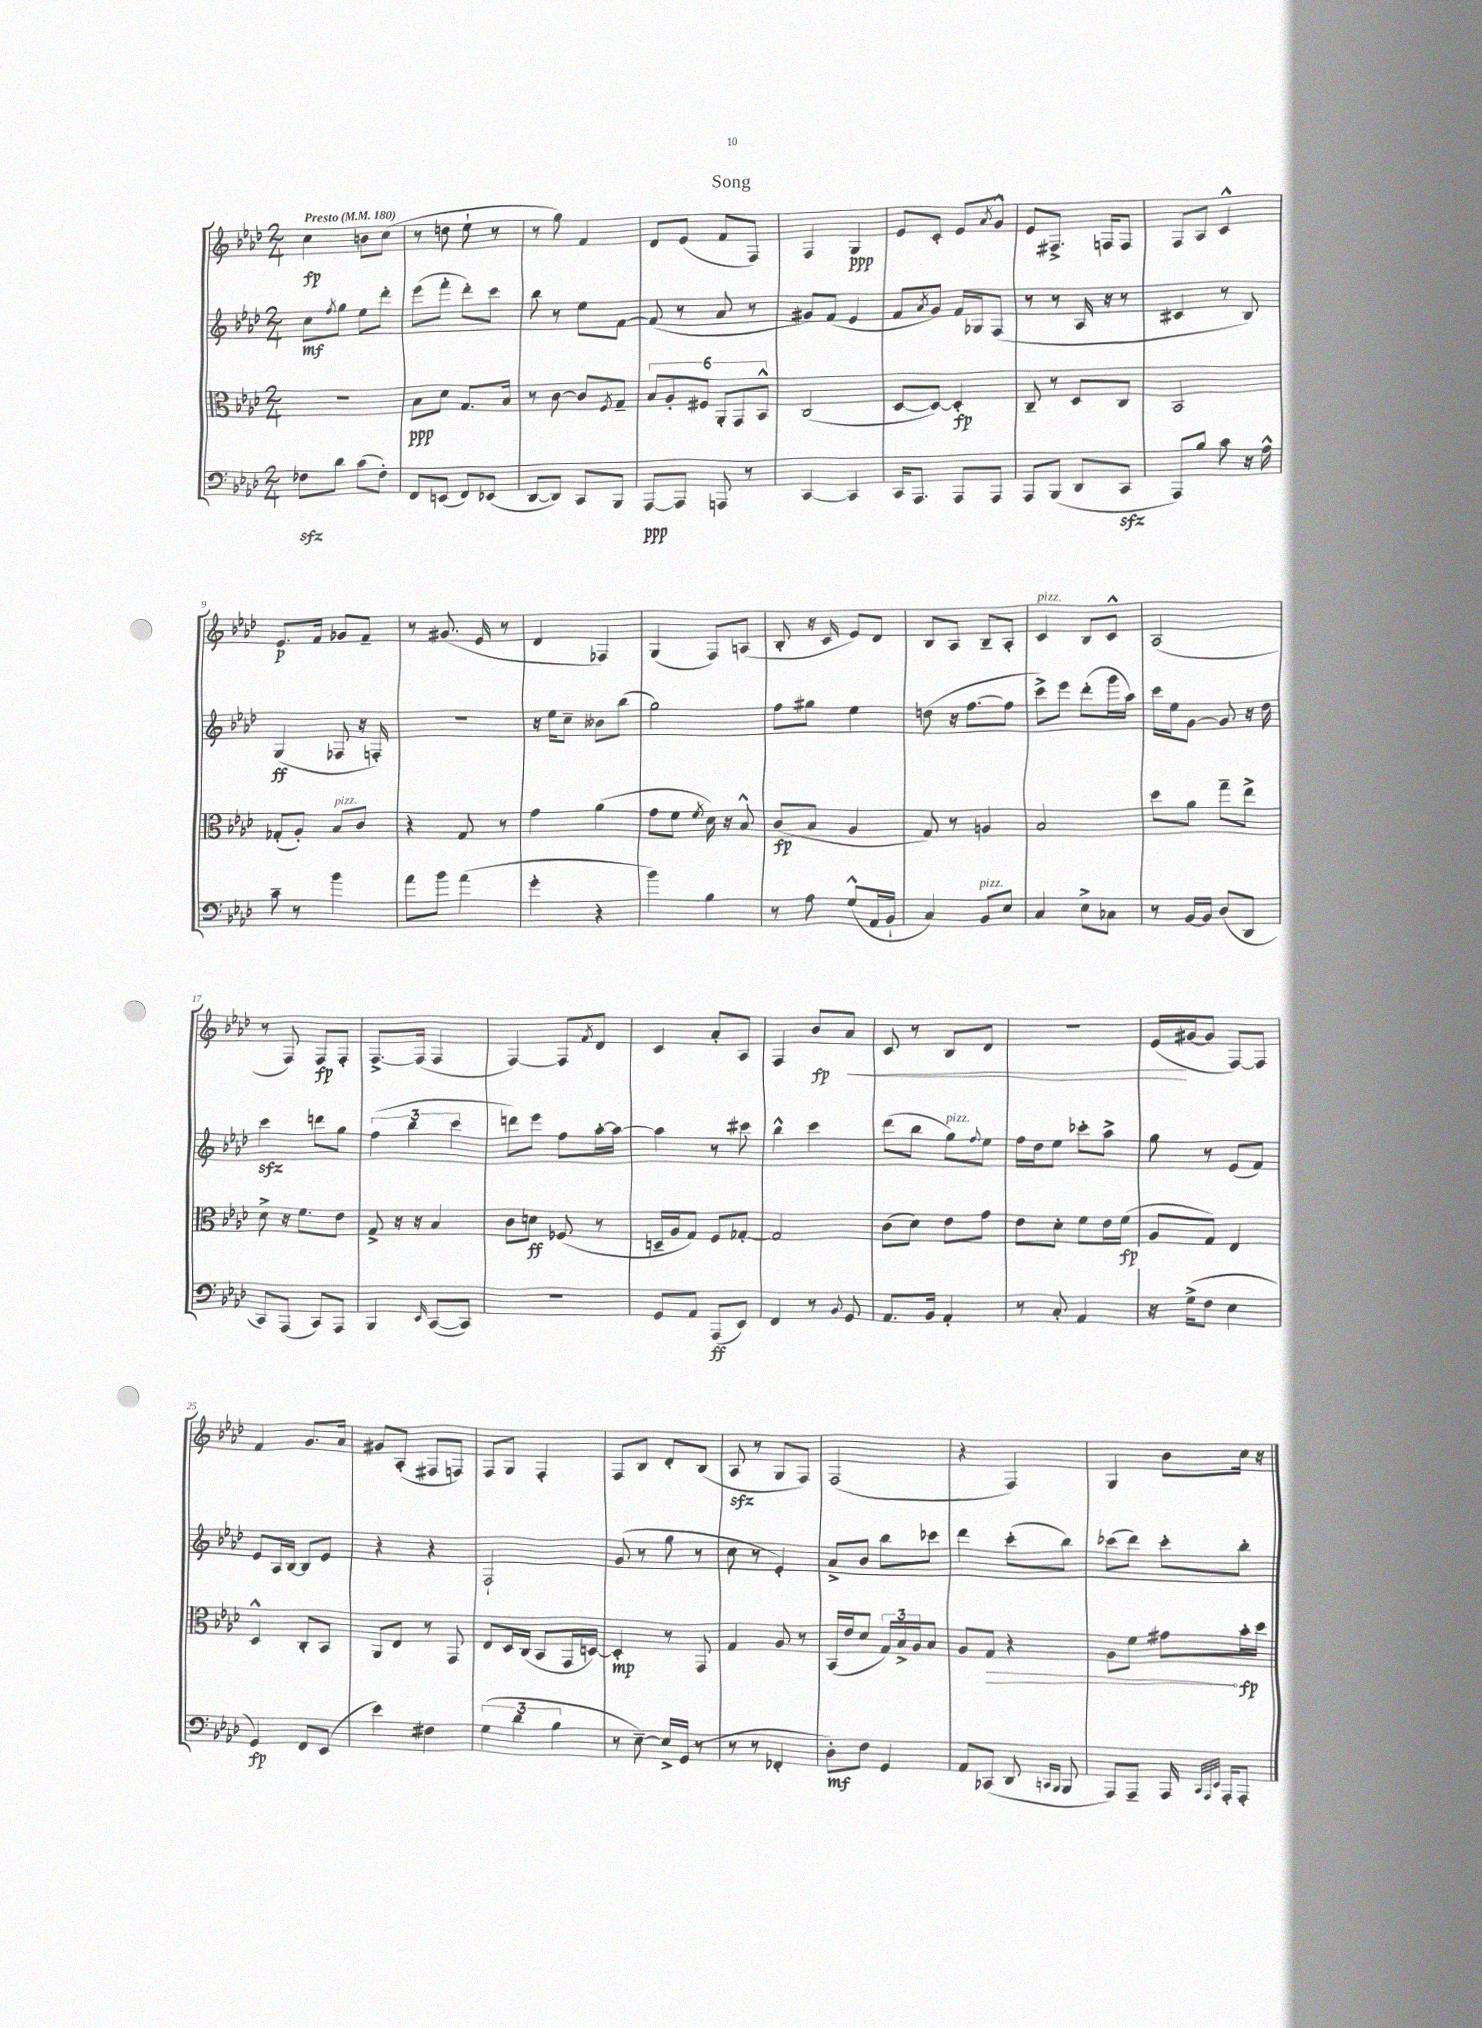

**kern	**dynam	**kern	**dynam	**kern	**dynam	**kern	**dynam
*part4	*part4	*part3	*part3	*part2	*part2	*part1	*part1
*staff4	*staff4	*staff3	*staff3	*staff2	*staff2	*staff1	*staff1
*clefF4	*	*clefC3	*	*clefG2	*	*clefG2	*
*k[b-e-a-d-]	*	*k[b-e-a-d-]	*	*k[b-e-a-d-]	*	*k[b-e-a-d-]	*
*M2/4	*	*M2/4	*	*M2/4	*	*M2/4	*
*MM180	*	*MM180	*	*MM180	*	*MM180	*
=1	=1	=1	=1	=1	=1	=1	=1
!	!	!	!	!	!	!LO:TX:a:B:t=Presto	!
8F-Xzz\L	.	2r	.	8cc\L	mf	4cc\	fp
.	.	.	.	8qff/	.	.	.
8d-\J	.	.	.	8gg\J	.	.	.
(8c\L	.	.	.	8ee-\L	.	8bn\L	.
8F-'\J)	.	.	.	8ddd-'\J	.	(8cc\J	.
=2	=2	=2	=2	=2	=2	=2	=2
8FF/L	.	8B-\L	ppp	(8eee-\L	.	8r	.
(8EEn/J	.	8d-\J	.	8fff'\J	.	8ddn\	.
8FF/L)	.	8.G/L	.	8ddd-'\L)	.	8ee-`\	.
(8EE-X/J	.	.	.	8ccc\J	.	8r	.
.	.	16B-/Jk	.	.	.	.	.
=3	=3	=3	=3	=3	=3	=3	=3
[8DD-/L	.	8r	.	8bb-\	.	8r	.
8DD-/J])	.	[8c\	.	8r	.	8gg\)	.
8CC/L	.	8c/L]	.	8ee-\L	.	4f/	.
.	.	8qF/	.	.	.	.	.
8BBB-/J	.	8G~/J	.	[8f\J	.	.	.
=4	=4	=4	=4	=4	=4	=4	=4
[8AAA-/L	ppp	12B-/L	.	(8f/]	.	8d-/L	.
.	.	12A-'/	.	.	.	.	.
8AAA-/J]	.	.	.	8r	.	(8e-/J	.
.	.	12F#X/J	.	.	.	.	.
8AAAn/	.	12AA-'/L	.	8a-/	.	8f/L	.
.	.	12GG/	.	.	.	.	.
8r	.	.	.	8r	.	8F/J)	.
.	.	12BB-^^/J	.	.	.	.	.
=5	=5	=5	=5	=5	=5	=5	=5
[4CC/	.	(2C/	.	8g#X/L)	.	4F/	.
.	.	.	.	(8f/J	.	.	.
4CC/]	.	.	.	4e-/	.	4G/	ppp
=6	=6	=6	=6	=6	=6	=6	=6
16CC/KL	.	[8D-/L	.	8f/L	.	8e-/L	.
8.AAA-/J	.	.	.	.	.	.	.
.	.	.	.	8qa-/	.	.	.
.	.	8D-/J_)	.	8g/J)	.	8c'/J	.
8AAA-/L	.	4D-'/]	fp	16f/LL	.	8e-/L	.
.	.	.	.	16G-X/J	.	.	.
.	.	.	.	.	.	8qa-/	.
8AAA-/J	.	.	.	(8F/J	.	8g^^/J	.
=7	=7	=7	=7	=7	=7	=7	=7
8AAA-/L	.	8C~/	.	8r	.	8e-/L	.
(8BBB-/J	.	8r	.	8r	.	8.F#X^/J	.
8DD-/L	.	8D-/L	.	16A-/	.	.	.
.	.	.	.	16r	.	16Fn/KL	.
8CCzz/J	.	8C/J	.	8r	.	8F/J	.
=8	=8	=8	=8	=8	=8	=8	=8
8AAA-/L)	.	2BB-/	.	4c#X/	.	8F/L	.
8B-/J	.	.	.	.	.	8A-/J	.
8c\	.	.	.	8r	.	4c^^/	.
16r	.	.	.	8B-/)	.	.	.
16A-^^\	.	.	.	.	.	.	.
!!LO:LB:g=z
=9	=9	=9	=9	=9	=9	=9	=9
8c~\	.	(8G-X'/L	.	(4G/	ff	8.e-/L	p
8r	.	8A-'/J)	.	.	.	.	.
.	.	.	.	.	.	16f/Jk	.
!	!	!LO:TX:a:i:t=pizz.	!	!	!	!	!
4b-\	.	8B-/L	.	8F-X/	.	8g-X/L	.
.	.	8c/J	.	16r	.	8f~/J	.
.	.	.	.	16Fn'/)	.	.	.
=10	=10	=10	=10	=10	=10	=10	=10
8a-\L	.	4r	.	2r	.	8r	.
8b-\J	.	.	.	.	.	(8.g#X/	.
(4a-\	.	8G/	.	.	.	.	.
.	.	.	.	.	.	16e-/	.
.	.	8r	.	.	.	8r	.
=11	=11	=11	=11	=11	=11	=11	=11
4g'\	.	4g\	.	16r	.	4d-/	.
.	.	.	.	16ee-\KL	.	.	.
.	.	.	.	8cc~\J	.	.	.
4r	.	(4a-\	.	8b--X\L	.	4F-X/)	.
.	.	.	.	(8bb-\J	.	.	.
=12	=12	=12	=12	=12	=12	=12	=12
4b-\)	.	8g\L	.	2gg\)	.	(4G/	.
.	.	8f\J	.	.	.	.	.
.	.	8qf/	.	.	.	.	.
4B-\	.	16d-\)	.	.	.	8F/L)	.
.	.	16r	.	.	.	.	.
.	.	8B-^^/	.	.	.	(8An/J	.
=13	=13	=13	=13	=13	=13	=13	=13
8r	.	(8c/L	fp	8ff\L	.	8B-'/	.
8A-\	.	8B-/J	.	8gg#X\J	.	16r	.
.	.	.	.	.	.	16c/	.
(8G^^/L	.	4A-/	.	4ee-\	.	8e-/L)	.
16AA-/L	.	.	.	.	.	8d-/J	.
16BB-`/JJ	.	.	.	.	.	.	.
=14	=14	=14	=14	=14	=14	=14	=14
4C/)	.	8G/)	.	(8ddn\	.	8B-/L	.
.	.	8r	.	16r	.	8A-/J	.
.	.	.	.	[8.ff\L	.	.	.
!LO:TX:a:i:t=pizz.	!	!	!	!	!	!	!
8BB-/L	.	4An/	.	.	.	8B-~/L	.
8E-/J	.	.	.	8ff\J]	.	8A-'/J	.
=15	=15	=15	=15	=15	=15	=15	=15
!	!	!	!	!	!	!LO:TX:a:i:t=pizz.	!
4C/	.	2B-/	.	8ccc^\L)	.	4c/	.
.	.	.	.	8eee-\J	.	.	.
8E-^\L	.	.	.	(8ddd-'\L	.	8B-/L	.
8C-X\J	.	.	.	16ggg\L	.	8c^^/J	.
.	.	.	.	16aa-\JJ)	.	.	.
=16	=16	=16	=16	=16	=16	=16	=16
8r	.	8dd-\L	.	16ccc\LL	.	(2A-/	.
.	.	.	.	16ee-\J	.	.	.
[16BB-/LL	.	8a-\J	.	[8g\J	.	.	.
16BB-/JJ]	.	.	.	.	.	.	.
(8D-/L	.	8gg~\L	.	8g/]	.	.	.
8DD-/J	.	8ee-^\J	.	16r	.	.	.
.	.	.	.	16dd-\	.	.	.
!!LO:LB:g=z
=17	=17	=17	=17	=17	=17	=17	=17
8CC/L)	.	8d-^\	.	4ccczz\	.	8r	.
(8AAA-/J	.	16r	.	.	.	8F/)	.
.	.	8.f\L	.	.	.	.	.
8CC/L)	.	.	.	8dddn\L	.	8F/L	fp
8AAA-/J	.	8e-\J	.	8gg\J	.	8F'/J	.
=18	=18	=18	=18	=18	=18	=18	=18
4BBB-/	.	8G^/	.	(6ff\	.	[8.F^/L	.
.	.	16r	.	.	.	.	.
.	.	.	.	6bb-\	.	.	.
.	.	16r	.	.	.	(16F/Jk]	.
16qqEE-/	.	.	.	.	.	.	.
([8CC/L	.	4B-/	.	.	.	4F/	.
.	.	.	.	6ccc\	.	.	.
8CC/J])	.	.	.	.	.	.	.
=19	=19	=19	=19	=19	=19	=19	=19
2r	.	8c\L	.	8dddn\L)	.	[4F/)	.
.	.	8dn\J	ff	8eee-\J	.	.	.
.	.	(8F-X/	.	8ff\L	.	8F/L]	.
.	.	.	.	.	.	8qf/	.
.	.	8r	.	[16aa-'\L	.	8d-/J	.
.	.	.	.	16aa-\JJ_	.	.	.
=20	=20	=20	=20	=20	=20	=20	=20
8GG/L	.	16Dn~/LL	.	4aa-\]	.	4c/	.
.	.	16A-/J	.	.	.	.	.
8AA-/J	.	8G/J)	.	.	.	.	.
(8AAA-/L	ff	8F/L	.	8r	.	8a-'/L	.
8EE-/J)	.	[8G-X'/J	.	8ccc#X\	.	8A-/J	.
=21	=21	=21	=21	=21	=21	=21	=21
4FF/	.	2G-/]	.	4bb-^^\	.	4F/	.
8r	.	.	.	4ccc\	.	8b-/L	fp
8qqBB-/	.	.	.	.	.	.	.
!	!	!	!	!	!	!	!LO:HP:b
8GG/	.	.	.	.	.	8a-/J	<
=22	=22	=22	=22	=22	=22	=22	=22
8.AA-/L	.	(8c\L	.	(8ddd-\L	.	8c/	.
.	.	8d-\J)	.	8bb-\J	.	8r	.
16BB-/Jk	.	.	.	.	.	.	.
!	!	!	!	!LO:TX:a:i:t=pizz.	!	!	!
4AA-'/	.	8e-\L	.	8gg\L)	.	8B-/L	.
.	.	.	.	8qqff/	.	.	.
.	.	8g\J	.	8ee-\J	.	8d-/J	.
=23	=23	=23	=23	=23	=23	=23	=23
8r	.	8e-\L	.	16ff\LL	.	2r	.
.	.	.	.	16dd-\J	.	.	.
8C'/	.	8d-'\J	.	8ee-\J	.	.	.
4AA-/	.	8f\L	.	8ccc-X'\L	.	.	.
.	.	16e-\L	.	8aa-^\J	.	.	.
.	.	(16f\JJ	fp	.	.	.	.
=24	=24	=24	=24	=24	=24	=24	=24
16r	.	8A-/L	.	8gg\	.	(16e-/LL	.
(16G^\KL	.	.	.	.	.	[16g#X/J	[
8F\J	.	8G/J)	.	8r	.	8g#/J]	.
4E-\	.	4E-/	.	(8e-/L	.	[8F/L)	.
.	.	.	.	8f/J)	.	8F/J]	.
!!LO:LB:g=z
=25	=25	=25	=25	=25	=25	=25	=25
4GG/)	fp	4D-^^/	.	8e-/L	.	4f/	.
.	.	.	.	16A-/L	.	.	.
.	.	.	.	[16B-/JJ	.	.	.
8FF/L	.	8C'/L	.	8B-/L]	.	8.g/L	.
(8EE-/J	.	8BB-/J	.	8e-/J	.	.	.
.	.	.	.	.	.	16a-/Jk	.
=26	=26	=26	=26	=26	=26	=26	=26
4e-\)	.	8AA-/L	.	4r	.	8g#X/L	.
.	.	8E-/J	.	.	.	(8A-'/J	.
4F#X\	.	8r	.	4r	.	8F#X/L	.
.	.	8GG/	.	.	.	8Fn/J)	.
=27	=27	=27	=27	=27	=27	=27	=27
(6G\	.	8E-/L	.	2F`/	.	8F/L	.
.	.	16D-/L	.	.	.	8G/J	.
6d-\	.	.	.	.	.	.	.
.	.	(16C/JJ	.	.	.	.	.
.	.	8BB-/L	.	.	.	4F'/	.
6B-\	.	.	.	.	.	.	.
.	.	16GG/L	.	.	.	.	.
.	.	[16Dn/JJ)	.	.	.	.	.
=28	=28	=28	=28	=28	=28	=28	=28
8r	.	4D'/]	mp	(8g/	.	8F/L	.
[8E-~\)	.	.	.	8r	.	8B-/J	.
16E-^/LL]	.	8r	.	8gg\	.	8d-'/L	.
(16GG/JJ	.	.	.	.	.	.	.
8r	.	8GG/	.	8r	.	(8B-/J	.
=29	=29	=29	=29	=29	=29	=29	=29
8r	.	4G/	.	8cc\	.	8A-zz/	.
8r	.	.	.	8r	.	8r	.
4FF-X'/	.	8A-/	.	4e-'/)	.	8G/L	.
.	.	8r	.	.	.	8F/J)	.
=30	=30	=30	=30	=30	=30	=30	=30
8D-'\L)	mf	(16BB-/LL	.	8a-^/L	.	(2F/	.
.	.	16e-/J	.	.	.	.	.
8F\J	.	8d-/J	.	8b-/J	.	.	.
4GG/	.	24G/LL)	.	8bb-\L	.	.	.
.	.	24B-^/	.	.	.	.	.
.	.	24A-/J	.	.	.	.	.
.	.	8B-/J	.	8ccc-X\J	.	.	.
=31	=31	=31	=31	=31	=31	=31	=31
8AA-/L	.	8A-/L	.	4ddd-\	.	4r	.
!	!	!	!LO:HP:b	!	!	!	!
(8CC-X/J	.	8G/J	>	.	.	.	.
8DD-/	.	4r	.	(8ccc'\L	.	4F/)	.
16qqCCn/LL	.	.	.	.	.	.	.
16qqBBB-/JJ	.	.	.	.	.	.	.
8BBB-/	.	.	.	8bb-\J)	.	.	.
=32	=32	=32	=32	=32	=32	=32	=32
8AAA-/L)	.	8A-\L	.	(8ccc-X\L	.	4G/	.
8AAA-~/J	.	8f\J	.	8ddd-\J)	.	.	.
16AAA-/	.	8g#X\L	.	8ccc-'\L	.	8b-\L	.
32qqCC/LLL	.	.	.	.	.	.	.
32qqAAA-/	.	.	.	.	.	.	.
32qqEE-/JJJ	.	.	.	.	.	.	.
16AAA-'/KL	.	.	.	.	.	.	.
8AAA-'/J	.	16b-'\L	] fp	8bb-'\J	.	16cc\Jk	.
.	.	16dd-\JJ	.	.	.	16r	.
==	==	==	==	==	==	==	==
*-	*-	*-	*-	*-	*-	*-	*-
